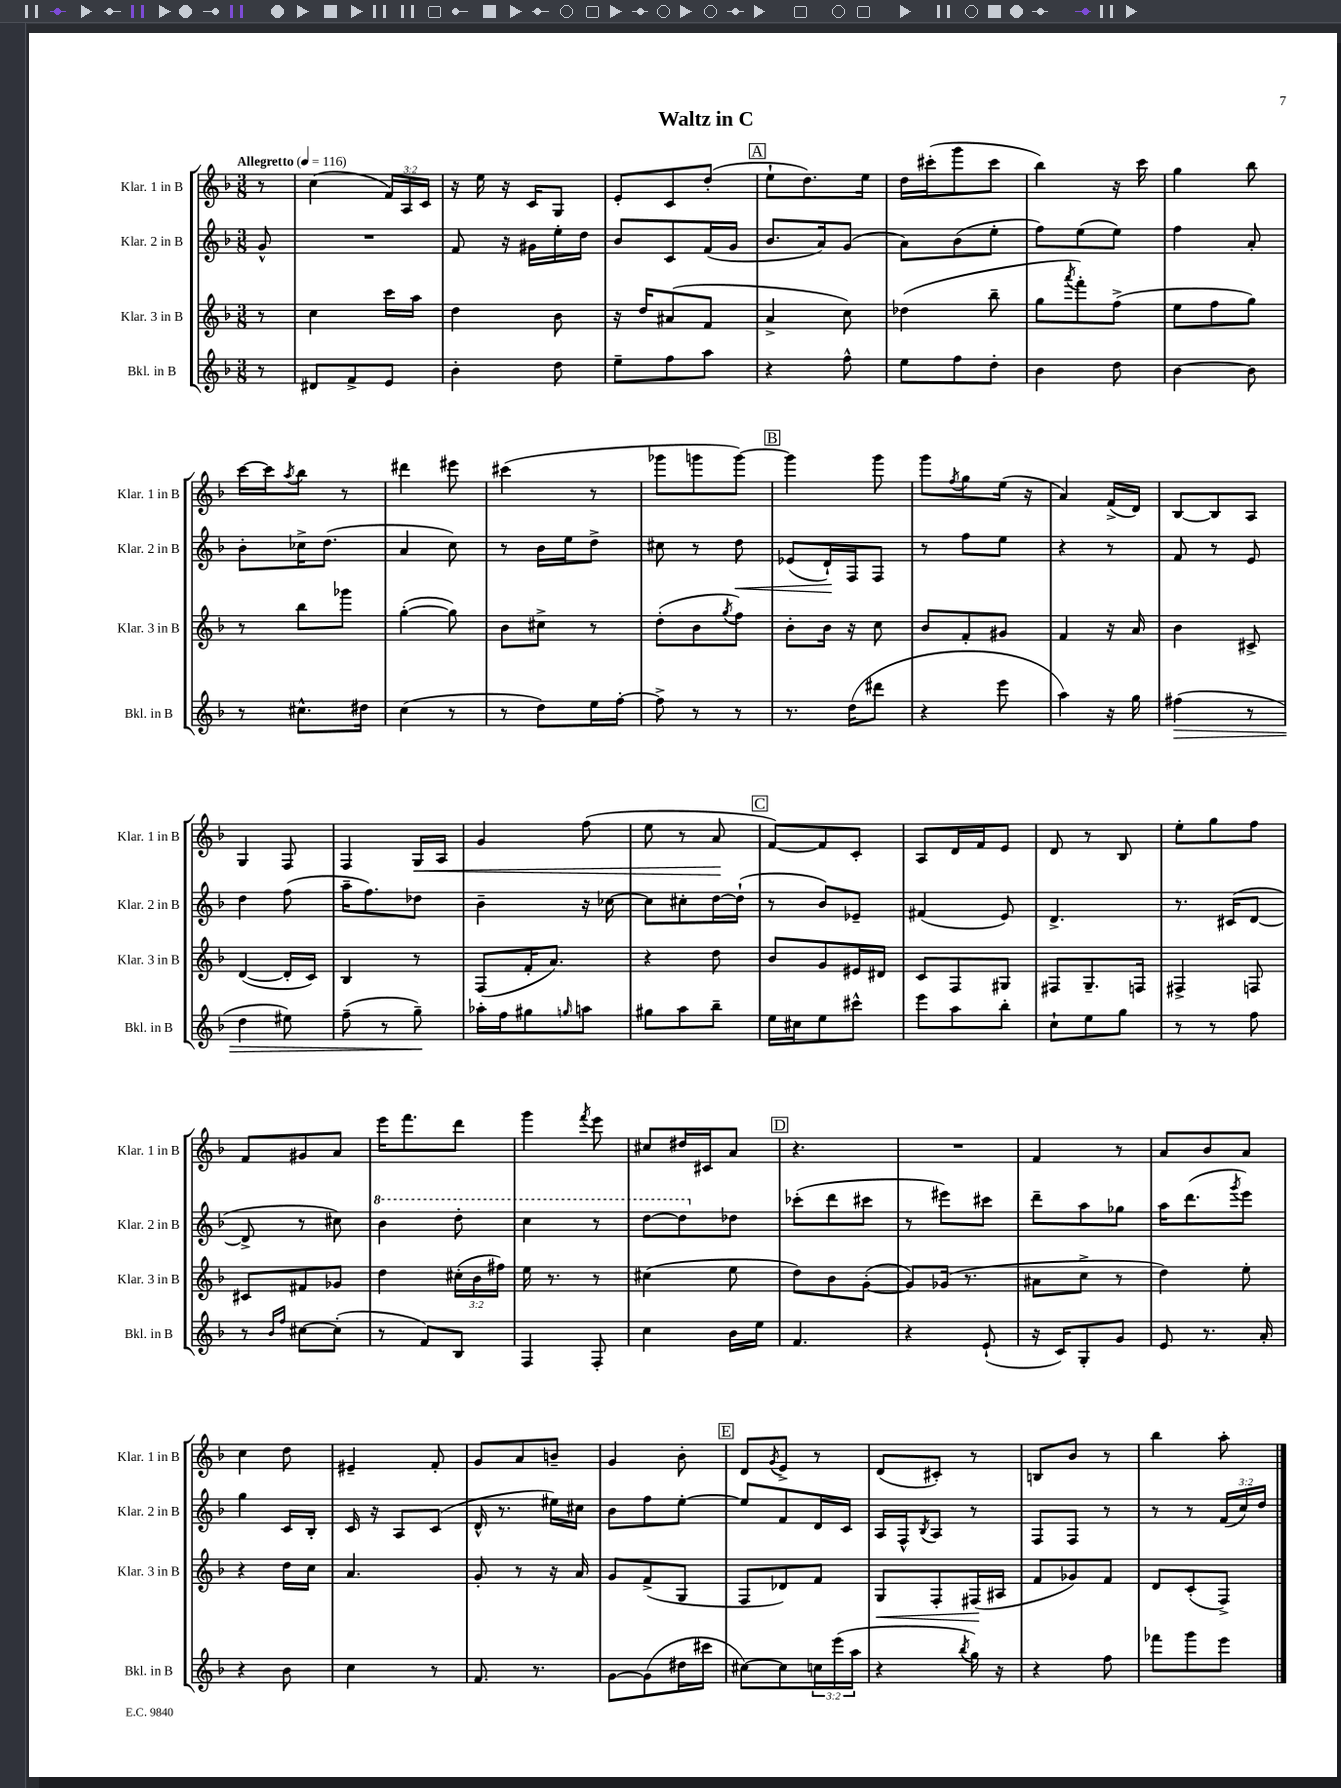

**kern	**kern	**kern	**kern
*staff4	*staff3	*staff2	*staff1
*clefG2	*clefG2	*clefG2	*clefG2
*k[b-]	*k[b-]	*k[b-]	*k[b-]
*M3/8	*M3/8	*M3/8	*M3/8
*MM116	*MM116	*MM116	*MM116
8r	8r	8g^^/	8r
=	=	=	=
8d#/L	4cc\	4.r	(4cc\
8f^/	.	.	.
8e/J	16ccc\LL	.	24f/LL)
.	.	.	24A/
.	16aa\JJ	.	.
.	.	.	24c/JJ
=	=	=	=
4b-'\	4dd\	8f/	16r
.	.	.	16ee\
.	.	16r	16r
.	.	16g#\LL	16c/LK
8dd\	8b-\	16ee'\	8G/J
.	.	16dd\JJ	.
=	=	=	=
8ee~\L	16r	8b-/L	8e'/L
.	16dd/LK	.	.
8ff\	(8a#/	8c/	8c/
8aa\J	8f/J	(16f/L	(8dd'/J
.	.	16g/JJ	.
=	=	=	=
4r	4a^/	8.b-/L	8ee`\L
.	.	.	8.dd\)
.	.	16a/k)	.
8ff^^\	8cc\)	(8g/J	.
.	.	.	16ee\Jk
=	=	=	=
8ee\L	(4dd-\	8a\L)	16dd\LL
.	.	.	(16ccc#'\J
8ff\	.	(8b-\	8ggg\
8dd'\J	8bb-~\	8ee'\J	8ccc#\J
=	=	=	=
4b-\	8gg\L	8ff\L)	4bb-\)
.	8qaaa/	.	.
.	8fff'\)	(8ee\	.
8dd\	(8ff^\J	8ee\J)	16r
.	.	.	16ccc\
=	=	=	=
[4b-\	8ee\L	4ff\	4gg\
.	8ff\	.	.
8b-\]	8gg\J)	8a'/	8bb-\
=	=	=	=
8r	8r	8b-'\L	[16ccc\LL
.	.	.	16ccc\]J
.	.	.	8qaa/
8.cc#^^\L	8bb-\L	16cc-^\K	8bb-\J
.	.	(8.dd\J	.
.	8ggg-\J	.	8r
16dd#\Jk	.	.	.
=	=	=	=
(4cc\	([4gg'\	4a/	4ddd#\
8r	8gg\])	8cc\)	8eee#\
=	=	=	=
8r	8b-\L	8r	(4ccc#\
8dd\L)	8cc#^\J	16b-\LL	.
.	.	16ee\J	.
16ee\L	8r	8dd^\J	8r
[16ff'\JJ	.	.	.
=	=	=	=
8ff^\]	(8dd'\L	8cc#\	8ggg-\L
8r	8b-\	8r	8ggg\
.	8qgg/	.	.
8r	8ff\J)	8dd\	[8ggg\J)
=	=	=	=
8.r	8b-'\L	(8e-/L	4ggg\]
.	16b-\Jk	16d`/L)	.
(16dd\LK	16r	16F/J	.
8ddd#\J	8cc\	8F/J	8ggg\
=	=	=	=
4r	8b-/L	8r	8ggg\L
.	.	.	8qff/
.	8f'/	8ff\L	8gg\
8eee\	8g#/J	8ee\J	(16ee\Jk
.	.	.	16r
=	=	=	=
4aa\)	4f/	4r	4a/)
16r	16r	8r	(16f^/LL
16gg\	16a/	.	16d/JJ)
=	=	=	=
(4ff#\	4b-\	8f/	[8B-/L
.	.	8r	8B-/]
8r	8c#^/	8e/	8A/J
=	=	=	=
4dd\	([4d/	4dd\	4G/
8ee#\)	16d'/]LL	(8ff\	8F/
.	16c/JJ)	.	.
=	=	=	=
(8ff~\	4B-/	16aa~\LK	4F/
.	.	8.ff\)	.
8r	.	.	.
8gg~\)	8r	8dd-\J	16G/LL
.	.	.	16A/JJ
=	=	=	=
16aa-'\LL	(8F/L	4b-~\	4g/
16ff\J	.	.	.
8gg#\	16f'/K	.	.
.	8.a/J)	.	.
16qqgg/	.	.	.
8aa\J	.	16r	(8ff\
.	.	[16cc-\	.
=	=	=	=
8gg#\L	4r	8cc-\]L	8ee\
8aa\	.	8cc#'\	8r
8bb-~\J	8dd\	[16dd\L	8a/
.	.	(16dd`\]JJ	.
=	=	=	=
16ee\LL	8b-/L	8r	[8f/L)
16cc#\J	.	.	.
8ee\	8g/	8b-/L)	8f/]
8ccc#^^\J	16e#/L	8e-~/J	8c'/J
.	16d#/JJ	.	.
=	=	=	=
8eee\L	8c/L	(4f#/	8A/L
8aa\	8F/	.	16d/L
.	.	.	16f/J
8bb-'\J	8G#/J	8e/)	8e/J
=	=	=	=
8cc`\L	8F#/L	4.d^/	8d/
8ee\	8.G~/	.	8r
8gg\J	.	.	8B-/
.	16F/Jk	.	.
=	=	=	=
8r	4F#^/	8.r	8ee'\L
8r	.	.	8gg\
.	.	(16c#/LK	.
8ff\	8F/	[8d/J	8ff\J
=	=	=	=
8r	8c#/L	8d^/]	8f/L
16qqb-/LL	.	.	.
16qqff/JJ	.	.	.
[8cc#\L	8f#/	8r	8g#/
(8cc#'\]J	8g-/J	8cc#\)	8a/J
=	=	=	=
8r	4dd\	4bb-\	16eee\LK
.	.	.	8.fff\
8f/L)	.	.	.
8B-/J	(24cc#'\LL	8ddd'\	8ddd\J
.	24b-\	.	.
.	24ff#\JJ)	.	.
=	=	=	=
4F/	16ee\	4ccc\	4ggg\
.	8.r	.	.
.	.	.	8qfff/
8F'/	8r	8r	8eee\
=	=	=	=
4cc\	(4cc#\	[8ddd\L	8cc#/L
.	.	8ddd\]	16dd#/L
.	.	.	16c#/J
16b-\LL	8ee\	8dd-\J	8a/J
16ee\JJ	.	.	.
=	=	=	=
4.f/	8dd\L)	(8ccc-'\L	4.r
.	8b-\	8ddd\	.
.	([8g'\J	8ccc#\J	.
=	=	=	=
4r	8g/]L)	8r	4.r
.	(16g-/Jk	8eee#\L)	.
.	8.r	.	.
(8e`/	.	8ccc#\J	.
=	=	=	=
16r	8a#\L	8ddd~\L	4f/
16c/LK)	.	.	.
8G'/	8cc^\J	8aa\	.
8g/J	8r	8gg-\J	8r
=	=	=	=
8e/	4dd\)	16aa\LK	8a/L
.	.	(8.ddd\	.
8.r	.	.	8b-/
.	.	8qggg/	.
.	8ee'\	8eee\J)	8a/J
16a'/	.	.	.
=	=	=	=
4r	4r	4gg\	4cc\
8b-\	16dd\LL	16c/LL	8dd\
.	16cc\JJ	16B-'/JJ	.
=	=	=	=
4cc\	4.a/	16c/	4e#~/
.	.	16r	.
.	.	8A/L	.
8r	.	(8c/J	8f'/
=	=	=	=
8.f/	8g'/	16d^^/	8g/L
.	.	8.r	.
.	8r	.	8a/
8.r	.	.	.
.	16r	16ee#\LL)	8b~/J
.	16a/	16cc#\JJ	.
=	=	=	=
[8g\L	8g/L	8b-\L	4g/
(8g\]	(8f^/	8ff\	.
16dd#\L	8G/J	[8ee'\J	8b-'\
16ccc#\JJ	.	.	.
=	=	=	=
[8cc#\L)	8F/L	8ee/]L	8d/L
.	.	.	8qg/
8cc#\]	8d-/)	8f/	8e^/J
24cc\L	8f/J	16d/L	8r
(24eee\	.	.	.
.	.	16c/JJ	.
24aa\JJ	.	.	.
=	=	=	=
4r	8G/L	16A/LL	(8d/L
.	.	16F^^/J	.
.	.	8qB-/	.
.	8F'/	8A/J	8c#'/J)
8qbb-/	.	.	.
16gg\)	(16F#/L	8r	8r
16r	16A#/JJ	.	.
=	=	=	=
4r	8f/L	8F/L	8B/L
.	8g-/)	8F/J	8b-/J
8ff\	8f/J	8r	8r
=	=	=	=
8fff-\L	8d/L	8r	4bb-\
8ggg\	(8c'/	8r	.
8eee\J	8F^/J)	(24f/LL	8aa'\
.	.	24cc/)	.
.	.	24dd/JJ	.
==	==	==	==
*-	*-	*-	*-
